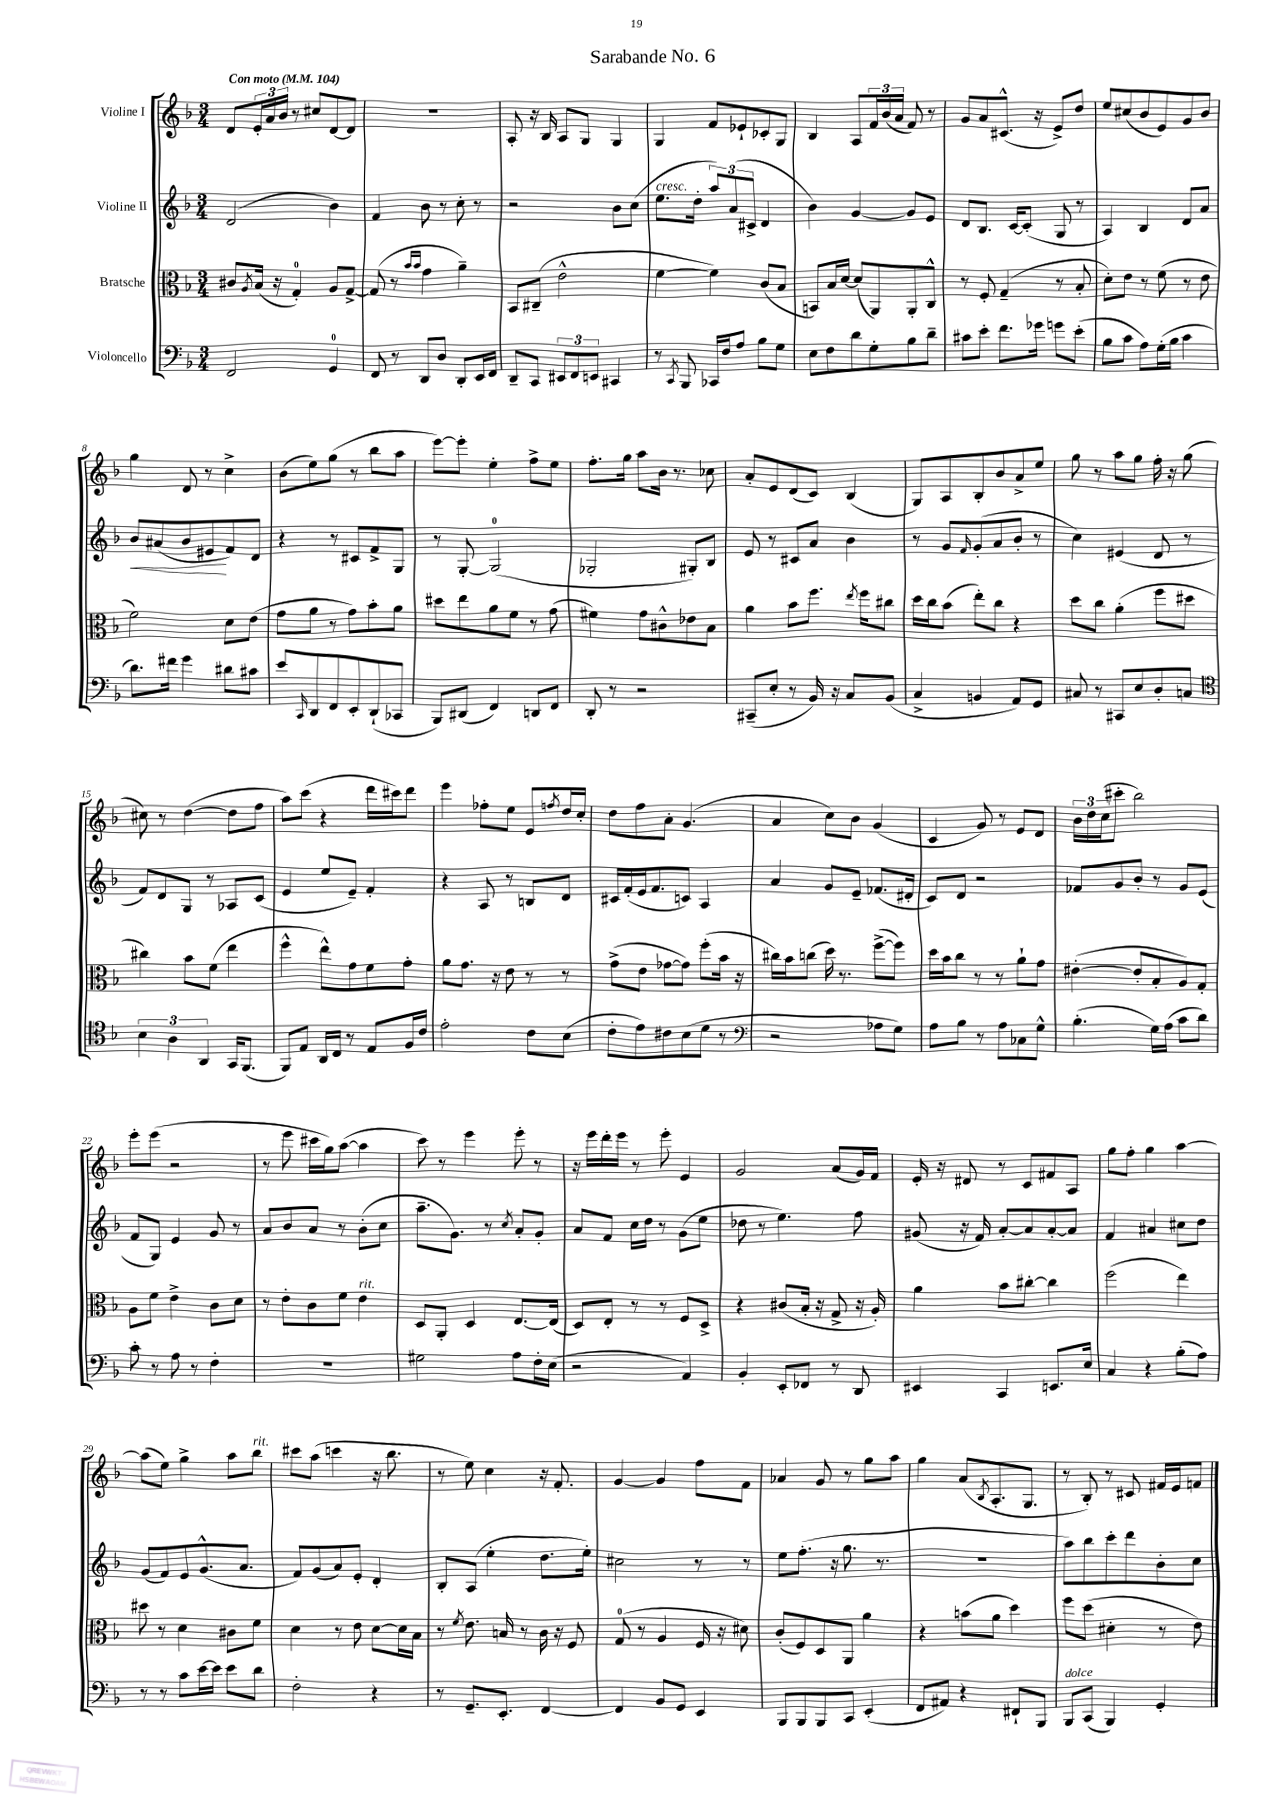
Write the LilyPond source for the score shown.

\header { title = "Sarabande No. 6" }
<<
\new StaffGroup <<
\new Staff = "s0" \with { instrumentName = "Violine I" } {
    \clef treble \key f \major \numericTimeSignature \time 3/4 \tempo "Con moto" 4 = 104
    d'8 \tuplet 3/2 { e'16-. a'16 bes'16 } r8 cis''8 d'8~ d'8 |
    R2. |
    a8-. r16 bes16 a8 g8 g4 |
    g4 f'8 ees'8-! ces'8-. g8 |
    bes4 a8 \tuplet 3/2 { f'16 bes'16( a'16 } f'8) r8 |
    g'8 a'8 cis'8.-^( r16 e'8->) d''8 |
    e''8 cis''8( bes'8 e'8) g'8 bes'8 |
    g''4 d'8 r8 c''4-> |
    bes'8( e''8) g''8( r8 bes''8 a''8 |
    e'''8~) e'''8-. e''4-. f''8-> e''8 |
    f''8.-. g''16 a''8 bes'16 r8. ces''8 |
    a'8-. e'8 d'8( c'8) bes4( |
    g8) a8 bes8-. bes'8 a'8-> e''8 |
    g''8 r8 a''8 g''8 f''16-. r16 g''8( |
    cis''8) r8 d''4~( d''8 f''8 |
    a''8) c'''8( r4 d'''16 cis'''16) d'''8 |
    e'''4 fes''8-. e''8 e'8 \acciaccatura { f''8 } d''16 c''16-. |
    d''8 f''8 a'8-. g'4.( |
    a'4 c''8) bes'8 g'4( |
    c'4 g'8) r8 e'8 d'8 |
    \tuplet 3/2 { bes'16 d''16 c''16( } cis'''8-. bes''2) |
    e'''8-. e'''8( r2 |
    r8 e'''8 cis'''16 g''16) a''8~( a''4 |
    c'''8) r8 e'''4 e'''8-. r8 |
    r16 e'''16 d'''16-. e'''16 r8 e'''8-. e'4 |
    g'2 a'8( g'16) f'16 |
    e'16-. r16 dis'8 r8 c'8 fis'8 a8 |
    g''8 f''8-. g''4 a''4~ |
    a''8( e''8) g''4-> a''8 bes''8^\markup { \italic "rit." } |
    cis'''8 a''8( c'''4 r16 bes''8. |
    r8 e''8) c''4 r16 f'8.-. |
    g'4~ g'4 f''8 f'8 |
    aes'4 g'8 r8 g''8 a''8 |
    g''4 a'8( \acciaccatura { bes8 } a8.-. g8. |
    r8 bes8-.) r8 cis'8 fis'16 e'16 f'8 \bar "|." |
}
\new Staff = "s1" \with { instrumentName = "Violine II" } {
    \clef treble \key f \major \numericTimeSignature \time 3/4
    d'2( bes'4) |
    f'4 bes'8 r8 c''8-. r8 |
    r2 bes'8 c''8( |
    e''8.^\markup { \italic "cresc." } d''16-. \tuplet 3/2 { a''8) a'8( cis'8-> } d'4 |
    bes'4) g'4~ g'8 e'8 |
    d'8 bes8. c'16~ c'8-.( g8 r8 |
    a4) bes4 d'8 a'8 |
    bes'8\< ais'8( bes'8 eis'8\! f'8) d'8 |
    r4 r8 cis'8 f'8-> g8 |
    r8 g8~-. g2-0( |
    ges2-. gis8-.) bes8 |
    e'8 r8 cis'8 a'8 bes'4 |
    r8 g'8 \grace { f'16 } g'8-.( a'8 bes'8-. r8 |
    c''4) eis'4( d'8 r8 |
    f'8) d'8 g8 r8 aes8 c'8( |
    e'4 e''8 e'8--) f'4-. |
    r4 a8 r8 b8 d'8 |
    cis'16 f'16-.( e'16 f'8. c'8) a4 |
    a'4 g'8 e'8-- fes'8.( dis'16-. |
    c'8) d'8 r2 |
    fes'8 g'8 bes'8-. r8 g'8 e'8( |
    f'8 g8) e'4 g'8 r8 |
    a'8 bes'8 a'8 r8 bes'8-.( c''8 |
    a''8.-- g'8.) r8 \acciaccatura { c''8 } a'8-. g'8-. |
    a'8 f'8 c''16 d''16 r8 g'8( e''8 |
    des''8 r8 e''4.) f''8 |
    gis'8( r16 f'16) a'8~-. a'8 a'8~-. a'8 |
    f'4 ais'4 cis''8 d''8 |
    g'8( f'8) e'8 g'8.-^( a'8. |
    f'8) g'8( a'8) e'8-. d'4-. |
    bes8-. a8( e''4-. d''8. e''16-.) |
    cis''2 r8 r8 |
    e''8 f''8.-.( r16 g''8. r8. |
    R2. |
    a''8) bes''8 c'''8-. d'''8 bes'8-. c''8 \bar "|." |
}
\new Staff = "s2" \with { instrumentName = "Bratsche" } {
    \clef alto \key f \major \numericTimeSignature \time 3/4
    cis'8 \acciaccatura { a8 } bes16( r16 g4-0-.) a8 g8~-> |
    g8( r8 \grace { bes'16 bes'16 } g'4 a'4--) |
    bes,8 cis8--( e'2-^ |
    f'4~ f'4) c'8( bes8 |
    b,8) bes16 d'16~ d'8( a,8) a,8-. c8-^ |
    r8 f8-. g4--( r8 bes8-. |
    d'8-.) e'8 r8 f'8( r8 e'8 |
    f'2) d'8 e'8( |
    g'8 a'8 r8 g'8) bes'8-. a'8 |
    dis''8 e''8 a'8 f'8 r8 g'8( |
    fis'4) g'8 cis'8-^ ees'8 bes8 |
    a'4 bes'8 f''8. \acciaccatura { e''8 } f''16 cis''8 |
    d''16 c''16 bes'8( e''8-.) c''8 r4 |
    d''8 c''8 a'4-.( f''8 dis''8 |
    cis''4) bes'8 f'8( e''4 |
    f''4-^ e''8-^) g'8 f'8 g'8-. |
    a'8 g'8. r16 e'8 r8 r8 |
    g'8->( e'8 ges'8~ ges'8) f''8-.( bes'16 r16 |
    cis''16) bes'16 c''8( d''16) r8. f''8~->( f''8) |
    d''16 bes'16 c''8 r8 r8 a'8-! g'8 |
    eis'4~-.( eis'8-. bes8-. a8) g8-. |
    a8 f'8 e'4-> c'8 d'8 |
    r8 e'8-. c'8 f'8 e'4^\markup { \italic "rit." } |
    d8 a,8-. d4 e8.~ e16( |
    d8) e8-. r8 r8 f8 d8-> |
    r4 cis'8( bes16-. r16 g8-> r16 a16-.) |
    a'4 bes'8 cis''8~-. cis''4 |
    f''2( e''4) |
    dis''8 r8 d'4 cis'8 f'8 |
    d'4 r8 e'8 d'8~ d'16 bes16 |
    r8 \acciaccatura { f'8 } e'8. b16 r8 c'16 r16 f8 |
    g8-0( r8 a4 f16 r16 dis'8) |
    c'8-.( f8) d8 a,8 a'4 |
    r4 b'8( a'8 d''4) |
    f''8 d''8( dis'4-. r8 e'8) \bar "|." |
}
\new Staff = "s3" \with { instrumentName = "Violoncello" } {
    \clef bass \key f \major \numericTimeSignature \time 3/4
    f,2 g,4-0 |
    f,8 r8 d,8 d8 d,8-. e,16 f,16 |
    d,8-- c,8 \tuplet 3/2 { eis,8 f,8 e,8 } cis,4 |
    r8 \acciaccatura { c,8 } bes,,8 ces,16 f16 a8 bes8 g8 |
    e8 f8 d'8 g8-. bes8 d'8-- |
    cis'8 e'8-. f'8. ges'16 g'8 e'8-.( |
    bes8 c'8 a8) g16-.( bes16 c'4 |
    d'8.) fis'16 g'4 dis'8 cis'8 |
    e'8 \grace { c,16 } d,8 f,8 e,8-. d,8-!( ces,8 |
    bes,,8) dis,8( f,4) d,8 f,8 |
    d,8-. r8 r2 |
    cis,8--( e8-. r8 bes,16) r16 c8 bes,8( |
    c4-> b,4 a,8) g,8 |
    cis8 r8 cis,8 e8 d8-. c8 |
    \clef tenor \tuplet 3/2 { bes4 a4 a,4 } g,16 f,8.( |
    f,8) e8 a,16 c16 r8 e8 f16 c'16 |
    e'2-. c'8 bes8( |
    c'8-. e'8) cis'8 bes8( d'8 r8 |
    \clef bass r2 aes8 g8) |
    a8 bes8 r8 a8 ces8 g8-^ |
    bes4.-.( g16) a16( c'8 d'8) |
    c'8-. r8 a8 r8 f4-. |
    R2. |
    gis2 a8 f16-. e16( |
    r2 a,4) |
    bes,4-. e,8-. fes,8 r8 d,8 |
    eis,4 c,4 e,8. e16 |
    c4 r4 bes8-.( a8) |
    r8 r8 c'8 e'16~ e'16 e'8 d'8 |
    f2-. r4 |
    r8 g,8.-- e,8.-. f,4~ |
    f,4 bes,8 g,8 e,4 |
    bes,,8 bes,,8 bes,,8 c,8 e,4-.( |
    f,8 ais,8) r4 fis,8-! bes,,8 |
    bes,,8^\markup { \italic "dolce" } c,8( bes,,4) g,4-. \bar "|." |
}
>>
>>
